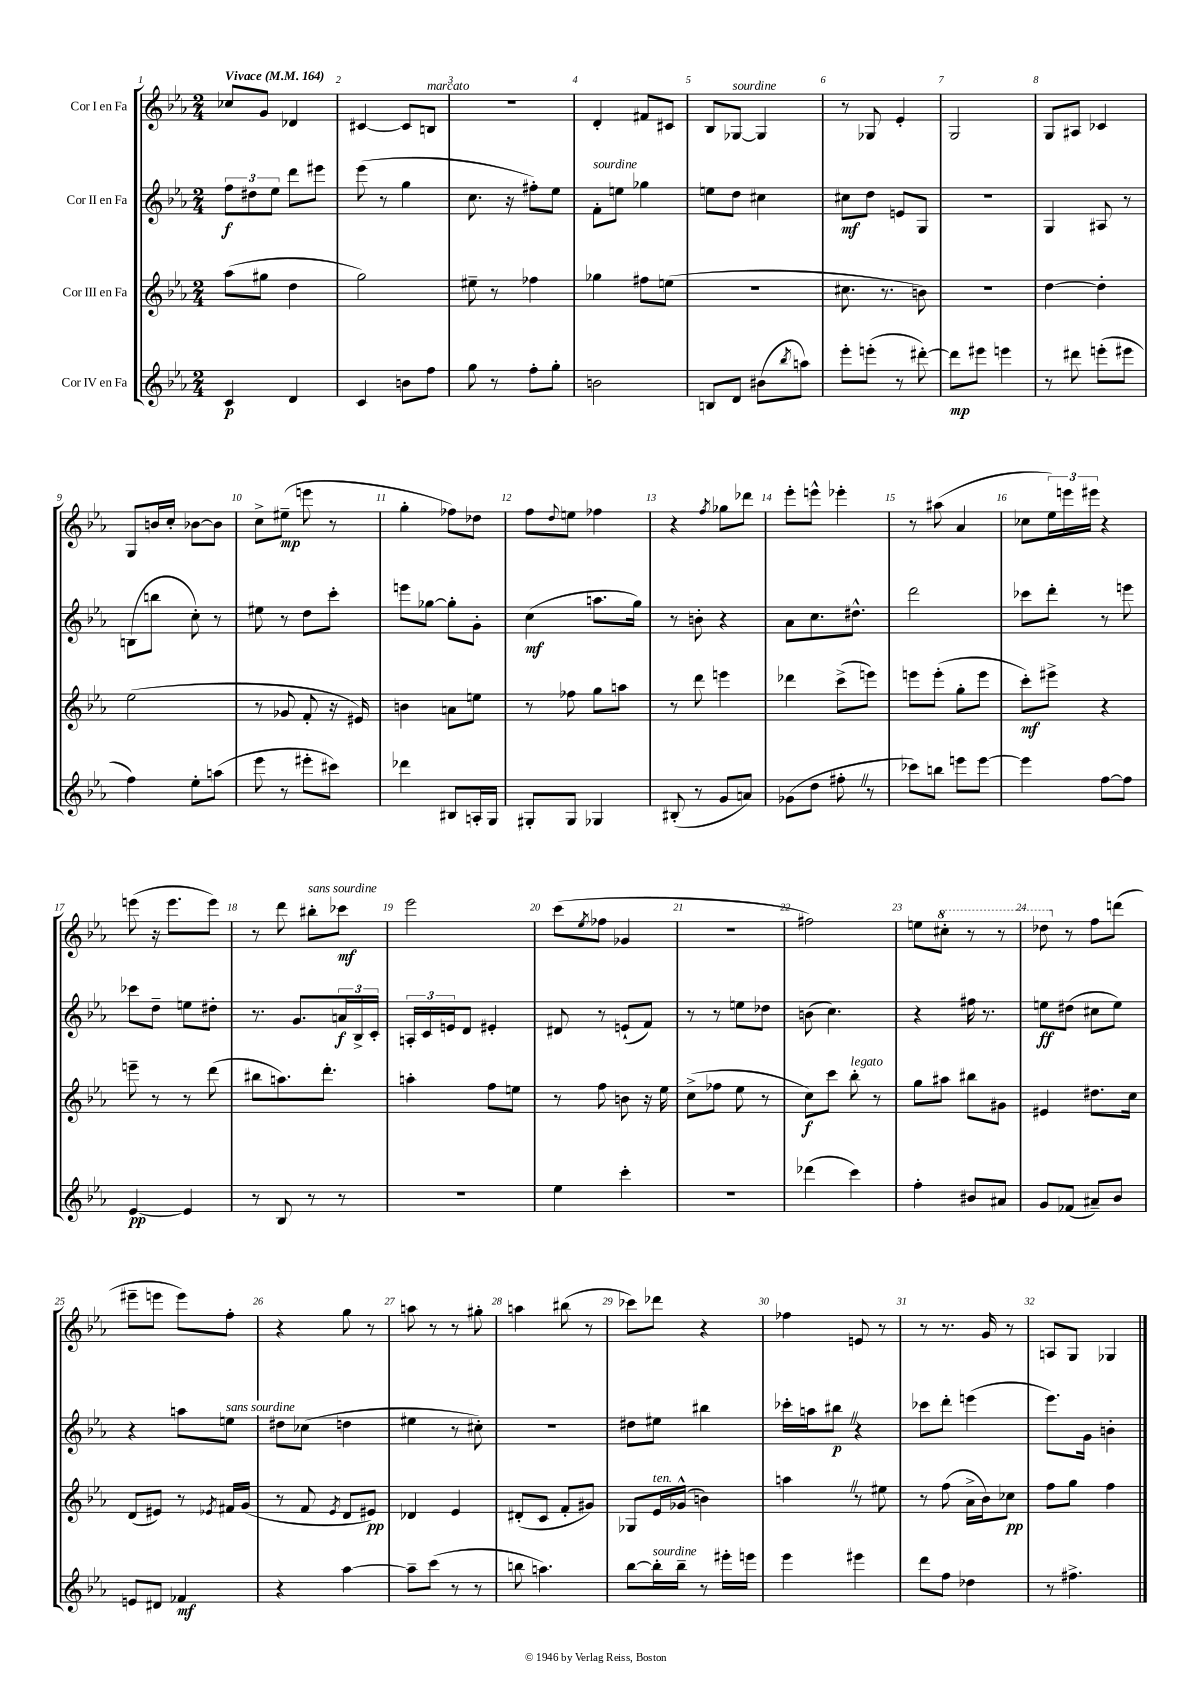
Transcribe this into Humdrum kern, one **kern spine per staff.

**kern	**dynam	**kern	**dynam	**kern	**dynam	**kern	**dynam
*part4	*part4	*part3	*part3	*part2	*part2	*part1	*part1
*staff4	*staff4	*staff3	*staff3	*staff2	*staff2	*staff1	*staff1
*I"Cor IV en Fa	*	*I"Cor III en Fa	*	*I"Cor II en Fa	*	*I"Cor I en Fa	*
*clefG2	*	*clefG2	*	*clefG2	*	*clefG2	*
*k[b-e-a-]	*	*k[b-e-a-]	*	*k[b-e-a-]	*	*k[b-e-a-]	*
*M2/4	*	*M2/4	*	*M2/4	*	*M2/4	*
*MM164	*	*MM164	*	*MM164	*	*MM164	*
=1	=1	=1	=1	=1	=1	=1	=1
!	!	!	!	!	!	!LO:TX:a:B:t=Vivace	!
4c/	p	(8aa-\L	.	12ff\L	f	8cc-X/L	.
.	.	.	.	12dd#X\	.	.	.
.	.	8gg#X\J	.	.	.	8g/J	.
.	.	.	.	12ee-\J	.	.	.
4d/	.	4dd\	.	8ddd\L	.	4d-X/	.
.	.	.	.	8eee#X\J	.	.	.
=2	=2	=2	=2	=2	=2	=2	=2
4c/	.	2gg\)	.	(8eee-\	.	[4c#X/	.
.	.	.	.	8r	.	.	.
8bn\L	.	.	.	4gg\	.	8c#/L]	.
!	!	!	!	!	!	!LO:TX:a:i:t=marcato	!
8ff\J	.	.	.	.	.	8Bn/J	.
=3	=3	=3	=3	=3	=3	=3	=3
8gg\	.	8ee#X~\	.	8.cc\	.	2r	.
8r	.	8r	.	.	.	.	.
.	.	.	.	16r	.	.	.
8ff'\L	.	4ff-X\	.	8ff#X'\L)	.	.	.
8gg'\J	.	.	.	8ee-\J	.	.	.
=4	=4	=4	=4	=4	=4	=4	=4
!	!	!	!	!LO:TX:a:i:t=sourdine	!	!	!
2bn\	.	4gg-X\	.	8f'\L	.	4d'/	.
.	.	.	.	8een\J	.	.	.
.	.	8ff#X\L	.	4gg-X\	.	8f#X/L	.
.	.	(8een\J	.	.	.	8c#X/J	.
=5	=5	=5	=5	=5	=5	=5	=5
8Bn/L	.	2r	.	8een\L	.	8B-/L	.
!	!	!	!	!	!	!LO:TX:a:i:t=sourdine	!
8d/J	.	.	.	8dd\J	.	[8G-X/J	.
(8b#X\L	.	.	.	4cc#X\	.	4G-/]	.
8qbb-/	.	.	.	.	.	.	.
8aan\J)	.	.	.	.	.	.	.
=6	=6	=6	=6	=6	=6	=6	=6
8eee-'\L	.	8.cc#X\	.	8cc#X\L	mf	8r	.
(8eeen'\J	.	.	.	8dd\J	.	8G-X/	.
.	.	8.r	.	.	.	.	.
8r	.	.	.	8en/L	.	4e-'/	.
[8ddd#X'\)	.	8bn\)	.	8G/J	.	.	.
=7	=7	=7	=7	=7	=7	=7	=7
8ddd#\L]	mp	2r	.	2r	.	2G/	.
8eee#X\J	.	.	.	.	.	.	.
4eeen\	.	.	.	.	.	.	.
=8	=8	=8	=8	=8	=8	=8	=8
8r	.	[4dd\	.	4G/	.	8G/L	.
8ddd#X\	.	.	.	.	.	8A#X/J	.
(8eeen'\L	.	4dd'\]	.	8A#X/	.	4c-X/	.
8eee#X\J	.	.	.	8r	.	.	.
!!LO:LB:g=z
=9	=9	=9	=9	=9	=9	=9	=9
4ff\)	.	(2ee-\	.	(8Bn\L	.	8G/L	.
.	.	.	.	8bbn\J	.	16bn/L	.
.	.	.	.	.	.	16cc'/JJ	.
8ee-'\L	.	.	.	8cc'\)	.	[8b-X\L	.
(8aan\J	.	.	.	8r	.	8b-\J]	.
=10	=10	=10	=10	=10	=10	=10	=10
8eee-\	.	8r	.	8ee#X\	.	8cc^\L	.
8r	.	8g-X/	.	8r	.	(8ee#X~\J	mp
8eee#X'\L	.	8f'/	.	8dd\L	.	8eeen\	.
8ccc#X\J)	.	16r	.	8ccc'\J	.	8r	.
.	.	16e#X/)	.	.	.	.	.
=11	=11	=11	=11	=11	=11	=11	=11
4ddd-X\	.	4bn\	.	8eeen\L	.	4gg'\	.
.	.	.	.	[8gg-X\J	.	.	.
8B#X/L	.	8an\L	.	8gg-'\L]	.	8ff-X\L)	.
16An'/L	.	8een\J	.	8g'\J	.	8dd-X\J	.
16G/JJ	.	.	.	.	.	.	.
=12	=12	=12	=12	=12	=12	=12	=12
8G#X'/L	.	8r	.	(4cc\	mf	8ff\L	.
.	.	.	.	.	.	8qqdd/	.
8G#/J	.	8ff-X\	.	.	.	8een\J	.
4G-X/	.	8gg\L	.	8.aan\L	.	4ff-X\	.
.	.	8aan\J	.	.	.	.	.
.	.	.	.	16gg\Jk)	.	.	.
=13	=13	=13	=13	=13	=13	=13	=13
(8B#X'/	.	8r	.	8r	.	4r	.
8r	.	8ddd\	.	8bn'\	.	.	.
.	.	.	.	.	.	8qff/	.
8g/L	.	4eeen\	.	4r	.	8gg-X\L	.
8an/J)	.	.	.	.	.	8ddd-X\J	.
=14	=14	=14	=14	=14	=14	=14	=14
(8g-X\L	.	4ddd-X\	.	8a-\L	.	8eee-'\L	.
8dd\J	.	.	.	8.cc\	.	8eeen^^\J	.
8ff#X'Z\	.	(8ccc^\L	.	.	.	4eee-X'\	.
.	.	.	.	8.dd#X^^\J	.	.	.
8r	.	8eeen\J)	.	.	.	.	.
=15	=15	=15	=15	=15	=15	=15	=15
8ccc-X\L)	.	8eeen\L	.	2ddd\	.	8r	.
8bbn\J	.	(8eee'\J	.	.	.	(8aa#X\	.
8eeen\L	.	8gg'\L	.	.	.	4a-/	.
[8eee\J	.	8eee\J	.	.	.	.	.
=16	=16	=16	=16	=16	=16	=16	=16
4eee\]	.	8ccc'\L)	mf	8ccc-X\L	.	8cc-X\L	.
.	.	8eee#X^\J	.	8ddd'\J	.	24ee-\L)	.
.	.	.	.	.	.	24eeen\	.
.	.	.	.	.	.	24eee#X\JJ	.
[8ff\L	.	4r	.	8r	.	4r	.
8ff\J]	.	.	.	8eeen\	.	.	.
!!LO:LB:g=z
=17	=17	=17	=17	=17	=17	=17	=17
[4e-/	pp	8eeen~\	.	8ccc-X\L	.	(8eeen\	.
.	.	8r	.	8dd~\J	.	16r	.
.	.	.	.	.	.	8.eee\L	.
4e-/]	.	8r	.	8een\L	.	.	.
.	.	(8ddd\	.	8dd#X'\J	.	8eee\J)	.
=18	=18	=18	=18	=18	=18	=18	=18
8r	.	8bb#X\L	.	8.r	.	8r	.
8B-/	.	8.aan\)	.	.	.	8ddd\	.
.	.	.	.	8.g/L	.	.	.
!	!	!	!	!	!	!LO:TX:a:i:t=sans sourdine	!
8r	.	.	.	.	.	8bb#X'\L	.
.	.	8.ddd'\J	.	.	.	.	.
8r	.	.	.	24an/L	f	8ccc-X\J	mf
.	.	.	.	24B-^/	.	.	.
.	.	.	.	24c'/JJ	.	.	.
=19	=19	=19	=19	=19	=19	=19	=19
2r	.	4aan'\	.	24An'/LL	.	2eee-\	.
.	.	.	.	24c/	.	.	.
.	.	.	.	24en/J	.	.	.
.	.	.	.	8d/J	.	.	.
.	.	8ff\L	.	4e#X'/	.	.	.
.	.	8een\J	.	.	.	.	.
=20	=20	=20	=20	=20	=20	=20	=20
4ee-\	.	8r	.	8d#X/	.	(8ccc\L	.
.	.	.	.	.	.	8qee-/	.
.	.	8ff\	.	8r	.	8ff-X\J	.
4ccc'\	.	8bn\	.	(8en`/L	.	4g-X/	.
.	.	16r	.	8f/J)	.	.	.
.	.	16ee-\	.	.	.	.	.
=21	=21	=21	=21	=21	=21	=21	=21
2r	.	(8cc^\L	.	8r	.	2r	.
.	.	8ff-X\J	.	8r	.	.	.
.	.	8ee-\	.	8een\L	.	.	.
.	.	8r	.	8dd-X\J	.	.	.
=22	=22	=22	=22	=22	=22	=22	=22
(4ddd-X\	.	8cc\L)	f	(8bn\	.	2ff#X\)	.
.	.	8ccc\J	.	4.cc\)	.	.	.
!	!	!LO:TX:a:i:t=legato	!	!	!	!	!
4ccc\)	.	8bb-'\	.	.	.	.	.
.	.	8r	.	.	.	.	.
=23	=23	=23	=23	=23	=23	=23	=23
4ff'\	.	8gg\L	.	4r	.	8een\L	.
*	*	*	*	*	*	*8va	*
.	.	8aa#X\J	.	.	.	8ccc#X'\J	.
8b#X/L	.	8bb#X\L	.	16ff#X\	.	8r	.
.	.	.	.	8.r	.	.	.
8a#X/J	.	8g#X\J	.	.	.	8r	.
=24	=24	=24	=24	=24	=24	=24	=24
8g/L	.	4e#X/	.	8een\L	ff	8ddd-X\	.
*	*	*	*	*	*	*X8va	*
(8f-X/J	.	.	.	(8dd#X\J	.	8r	.
8a#X~/L)	.	8.dd#X\L	.	8cc#X\L	.	8ff\L	.
8b-/J	.	.	.	8ee\J)	.	(8dddn\J	.
.	.	16cc\Jk	.	.	.	.	.
!!LO:LB:g=z
=25	=25	=25	=25	=25	=25	=25	=25
8en/L	.	(8d/L	.	4r	.	8eee#X~\L	.
8d#X/J	.	8e#X/J)	.	.	.	8eeen\J	.
4f-X/	mf	8r	.	8aan\L	.	8eee\L)	.
.	.	8qe-X/	.	.	.	.	.
!	!	!	!	!LO:TX:a:i:t=sans sourdine	!	!	!
.	.	16f#X/LL	.	8een\J	.	8ff'\J	.
.	.	(16g/JJ	.	.	.	.	.
=26	=26	=26	=26	=26	=26	=26	=26
4r	.	8r	.	8dd#X\L	.	4r	.
.	.	8f/	.	(8cc-X\J	.	.	.
.	.	8qe-/	.	.	.	.	.
[4aa-\	.	8d/L	.	4ddn\	.	8gg\	.
.	.	8e#X/J)	pp	.	.	8r	.
=27	=27	=27	=27	=27	=27	=27	=27
8aa-~\L]	.	4d-X/	.	4ee#X\	.	8aan\	.
(8ccc\J	.	.	.	.	.	8r	.
8r	.	4e-/	.	8r	.	8r	.
8r	.	.	.	8cc#X'\)	.	8gg#X'\	.
=28	=28	=28	=28	=28	=28	=28	=28
8bbn\	.	(8d#X'/L	.	2r	.	4aan\	.
4.aan\)	.	8c/J	.	.	.	.	.
.	.	8f'/L	.	.	.	(8bb#X\	.
.	.	8g#X/J)	.	.	.	8r	.
=29	=29	=29	=29	=29	=29	=29	=29
[8bb-\L	.	8G-X/L	.	8dd#X\L	.	8ccc-X\L)	.
!	!	!LO:TX:a:i:t=ten.	!	!	!	!	!
!LO:TX:a:i:t=sourdine	!	!	!	!	!	!	!
16bb-'\L]	.	16e-/L	.	8ee#X\J	.	8ddd-X\J	.
16bb-~\JJ	.	(16g-X^^/JJ	.	.	.	.	.
8r	.	4bn\)	.	4bb#X\	.	4r	.
16eee#X'\LL	.	.	.	.	.	.	.
16eeen\JJ	.	.	.	.	.	.	.
=30	=30	=30	=30	=30	=30	=30	=30
4eee-\	.	4aanZ\	.	16ccc-X'\LL	.	4ff-X\	.
.	.	.	.	16aan\J	.	.	.
.	.	.	.	8bb#XZ\J	p	.	.
4eee#X\	.	8r	.	4r	.	8en/	.
.	.	8ee#X\	.	.	.	8r	.
=31	=31	=31	=31	=31	=31	=31	=31
8ddd\L	.	8r	.	8ccc-X\L	.	8r	.
8ff\J	.	(8ff\	.	8ddd'\J	.	8.r	.
4dd-X\	.	16a-^\LL	.	(4eeen\	.	.	.
.	.	16b-\J)	.	.	.	16g/	.
.	.	8cc-X\J	pp	.	.	8r	.
=32	=32	=32	=32	=32	=32	=32	=32
8r	.	8ff\L	.	8.eee-\L)	.	8An/L	.
4.ff#X^\	.	8gg\J	.	.	.	8G/J	.
.	.	.	.	16g\Jk	.	.	.
.	.	4ff\	.	4bn'\	.	4G-X/	.
==	==	==	==	==	==	==	==
*-	*-	*-	*-	*-	*-	*-	*-
